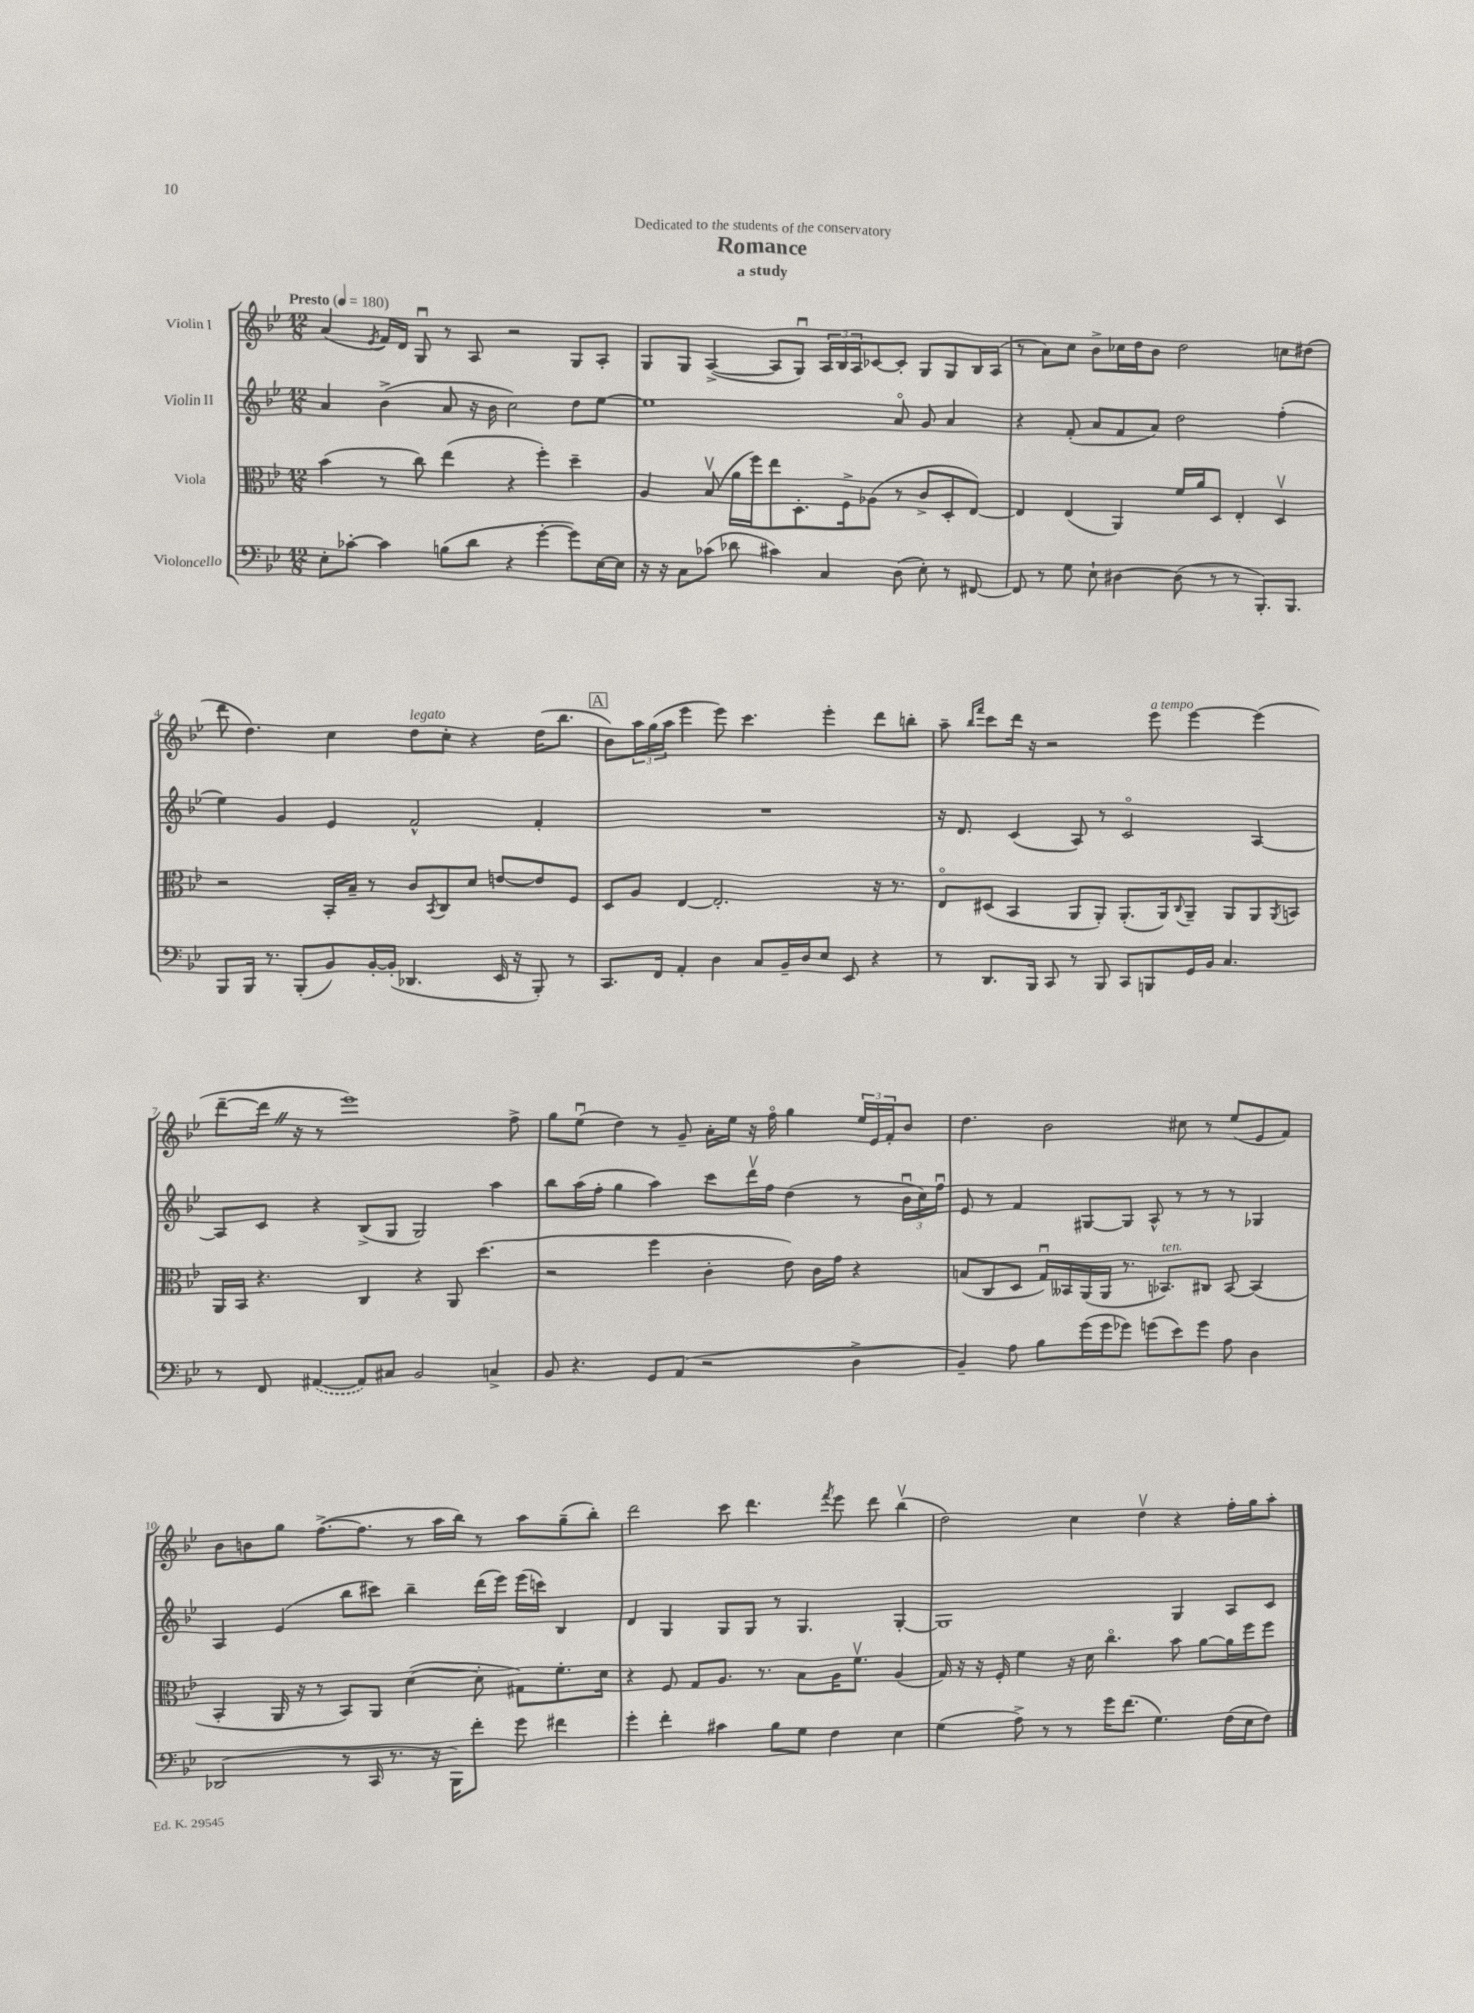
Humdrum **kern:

**kern	**kern	**kern	**kern
*staff4	*staff3	*staff2	*staff1
*clefF4	*clefC3	*clefG2	*clefG2
*k[b-e-]	*k[b-e-]	*k[b-e-]	*k[b-e-]
*M12/8	*M12/8	*M12/8	*M12/8
*MM180	*MM180	*MM180	*MM180
8E-'	(4b-	4a	(4a
[8c-'	.	.	.
.	.	.	8qe-
4c-]	8r	(4b-^	16f)
.	.	.	16d
.	8cc)	.	8Gu
(8B	(4ee-	8a	8r
8d	.	16r	8A
.	.	16b-	.
4r	4r	2cc)	2r
[4g'	4ff')	.	.
8g])	4dd~	8dd	8G
[16E-	.	[8ee-	8A'
16E-]	.	.	.
=	=	=	=
16r	4A	1ee-]	8G
16r	.	.	.
8C	.	.	8G
(8c-	(8B-v	.	([4A^
8d-	16a	.	.
.	16ff)	.	.
4c#)	8ee-	.	8A]
.	8.D'	.	8Gu)
4C	.	.	24A
.	.	.	24B-
.	16F^	.	.
.	.	.	24A
.	(8A-	.	[8c-
(8D	8r	8ao	8c-']
8E-')	8c^	8g	8G
8r	8D'	4a	8G
[8FF#	[8E-)	.	16B-
.	.	.	(16A
=	=	=	=
8FF#]	4E-]	4r	8r
8r	.	.	8a)
8G	(4E-	(8f'	8cc
8E-`	.	8a	8b-^
[4D#	4AA)	8f	16cc-
.	.	.	16dd
.	.	8a)	8b-
(8D#]	16f	2dd	2dd
.	16a	.	.
8r	8D	.	.
8r	4E-'	.	.
8.BBB-')	.	.	.
.	4Dv	(4ff'	8cc
8.BBB-	.	.	.
.	.	.	(8dd#
=	=	=	=
8BBB-	2r	4ee-)	8ddd
16BBB-	.	.	4.dd)
8.r	.	.	.
.	.	4g	.
(8BBB-'	.	.	.
8BB-)	16BB-'	4e-	4cc
.	16B-~	.	.
[16BB-'	8r	.	.
(16BB-']	.	.	.
4.DD-	8c	2f^^	8dd
.	8qBB-	.	.
.	8C	.	8cc'
.	8d	.	4r
16EE-	[8e	.	.
16r	.	.	.
8BBB-')	8e]	4f'	(16dd
.	.	.	8.bb-
8r	8F	.	.
=	=	=	=
8.CC	8D	1.r	8b-)
.	8A	.	24aa
.	.	.	(24gg
16FF	.	.	.
.	.	.	24aa
4AA'	[4E-	.	4eee-
4D	2.E-']	.	8eee-)
.	.	.	4.ccc
8C	.	.	.
16BB-~	.	.	.
16D	.	.	.
8E-	.	.	4eee-'
8EE-	.	.	.
4r	16r	.	8ddd
.	8.r	.	.
.	.	.	8bb'
=	=	=	=
8r	8E-o	16r	8aa~
.	.	8.d	.
.	.	.	16qqbb-
.	.	.	16qqfff
8.DD	(8D#	.	8ccc
.	4BB-	(4c	16ddd
16BBB-	.	.	16r
8CC	.	.	2r
8r	8AA	8A)	.
8BBB-	8AA')	8r	.
8CC	(8.AA'	2co	.
8BBB	.	.	8eee-
.	16AA)	.	.
.	8qqC	.	.
16GG	8AA~	.	[4eee-
16BB-	.	.	.
4.C	8AA	.	.
.	8AA	[4A	(4eee-]
.	8qAA	.	.
.	8BB	.	.
=	=	=	=
8r	16AA	8A]	[8ddd~
.	16BB-	.	.
8FF	4.r	8c	16ddd]
.	.	.	16r
([4AA#	.	4r	8r
.	.	.	1eee-)
8AA#])	4C	(8B-^	.
8C#	.	8G	.
2BB-	4r	2G)	.
.	8AA	.	.
.	(4.dd	.	.
4C^	.	4aa	.
.	.	.	8ff^
=	=	=	=
8BB-	2r	8bb-	8gg
4.r	.	(16aa	(8ee-u
.	.	16ff'	.
.	.	4gg	4dd)
8GG	4ff	4aa)	8r
(8AA	.	.	8g~
2r	4c'	8ccc	16a'
.	.	.	16ee-
.	.	16dddv	16r
.	.	16ff	16ffo
.	8e-)	(4dd	4gg
.	16c	.	.
.	16g	.	.
4D^	4r	8r	24ee-
.	.	.	24e-
.	.	.	24f'
.	.	24b-u	8b-
.	.	24cc)	.
.	.	24ffu	.
=	=	=	=
4BB-~)	(8B	8e-	4.dd
.	8C	8r	.
8A	8D	4f	.
8B-	16Gu)	.	2b-
.	16BB--	.	.
(16g	(16AA	[8G#	.
16g	16AA	.	.
8g-)	8.r	8G#]	.
(8g	.	8A^^	.
.	8.BB-)	.	.
8e-)	.	8r	8cc#
8g	8C#	8r	8r
8A	[8BB-	8r	(8ee-
4D	(4BB-]	4G-	8e-
.	.	.	8f)
=	=	=	=
(2DD-	4BB-'	4A	8b-
.	.	.	8b
.	16AA	(4e-	8gg
.	16r	.	.
.	8r	.	([8.ff^
8r	8BB-)	8bb-	.
.	.	.	8.ff]
16CC	8AA	8ccc#)	.
8.r	.	.	.
.	([4d	4bb-~	8r
16r	.	.	16aa
16BBB-)	.	.	16bb-)
8f'	8d']	(16ddd	8r
.	.	16eee-)	.
8g	8G#)	(16eee-	8aa
.	.	16ccc)	.
4f#	8.f'	4B-	(8gg~
.	.	.	8bb-')
.	16d	.	.
=	=	=	=
4g'	4r	4d	2ddd
4f'	8F	4G	.
.	8G	.	.
4c#	8.A	8G	8ccc
.	.	8G	4.ddd
.	8.r	.	.
8B-	.	8r	.
8G	8B-	4.G	.
.	.	.	8qfff
4F	16A	.	8eee-
.	8.fv	.	.
.	.	.	8ddd
4E-	(4A	[4G'	(4bb-v
=	=	=	=
(4G	16G)	1G]	2dd)
.	16r	.	.
.	16r	.	.
.	16F'	.	.
8A^)	4f	.	.
8r	.	.	.
8r	16r	.	4cc
.	16d	.	.
16g	4.cco	.	.
(8.f	.	.	.
.	.	.	4ddv
4.G)	.	.	.
.	8b-	4G	4r
.	[8a	.	.
(16F	16a]	8A	16ff'
16E-	16ff	.	16gg
8F)	8ff	8c	8aa'
==	==	==	==
*-	*-	*-	*-
